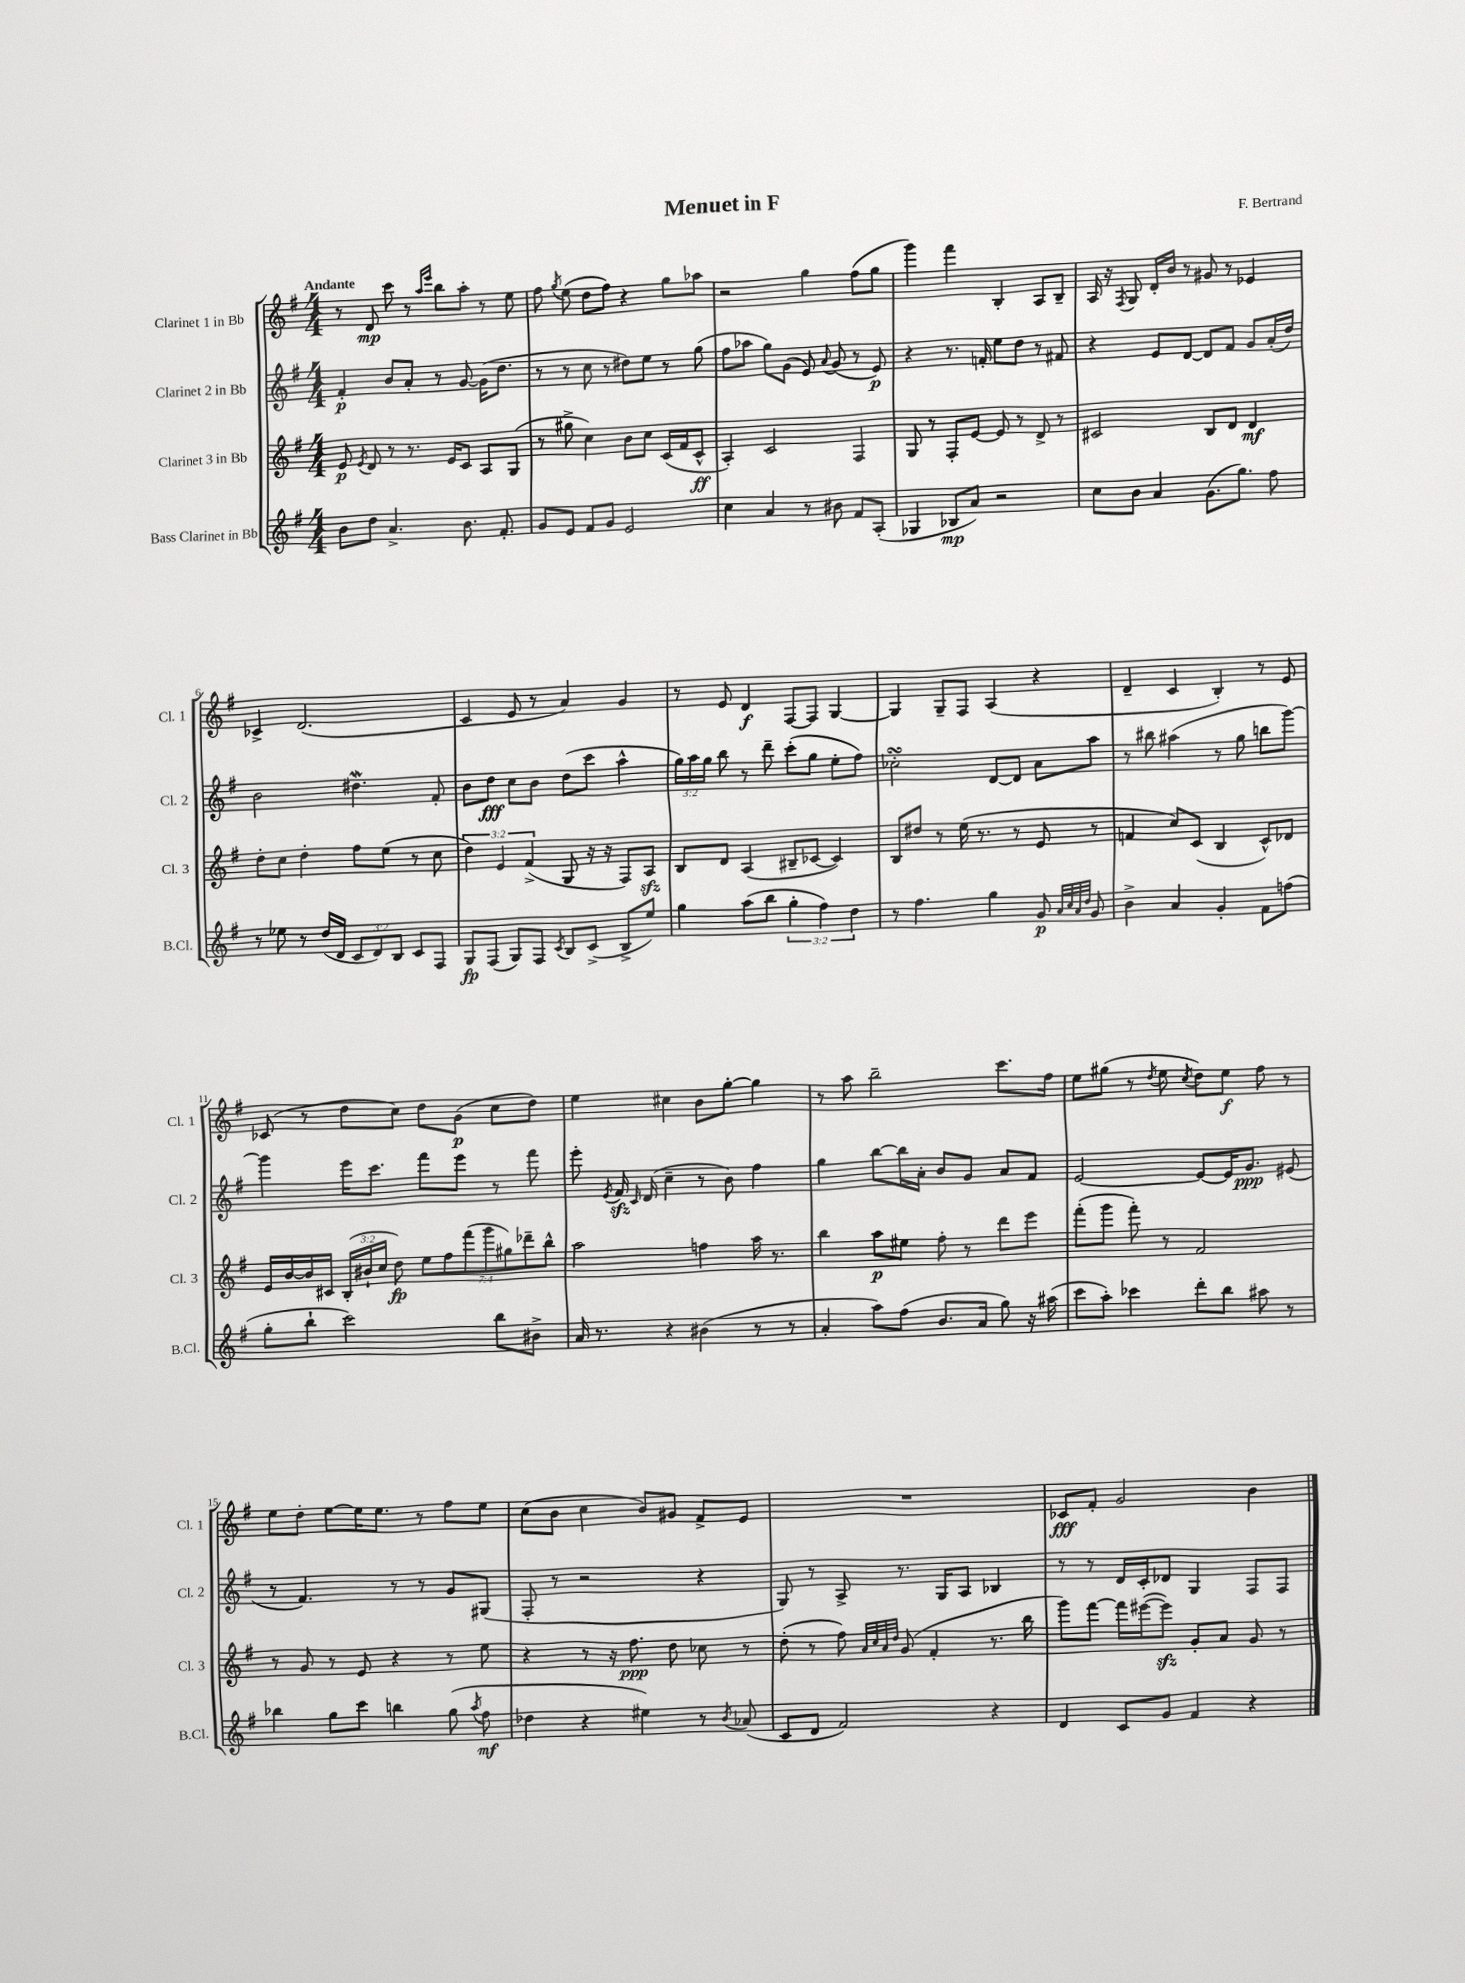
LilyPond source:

\header { title = "Menuet in F" composer = "F. Bertrand" }
<<
\new StaffGroup <<
\new Staff = "s0" \with { instrumentName = "Clarinet 1 in Bb" shortInstrumentName = "Cl. 1" } {
    \clef treble \key g \major \numericTimeSignature \time 4/4 \tempo "Andante"
    \autoBeamOff r8 d'8\mp c'''8 r8 \grace { a''16[ e'''16] } b''8[ a''8]-. r8 e''8 |
    fis''8 \acciaccatura { g''8 } e''8( d''8[ fis''8]) r4 g''8[ aes''8] |
    r2 g''4 fis''8[( g''8] |
    g'''4) fis'''4 b4-. a8[ b8]-- |
    a16 r16 \acciaccatura { fis8 } g8 d'16[-. b'16] r8 gis'8 r8 ees'4 |
    ces'4-> d'2.( |
    c'4 e'8 r8 a'4) g'4 |
    r8 e'8 d'4\f fis8[~ fis8] g4~ |
    g4 g8[-- fis8] a4( r4 |
    d'4-- c'4 b4-.) r8 e'8 |
    ces'8( r8 d''8[ c''8]) d''8[ g'8]\p( c''8[ d''8]) |
    e''4 cis''4 b'8[ g''8]~-. g''4 |
    r8 a''8 b''2-- c'''8.[ fis''16] |
    e''8[ gis''8]( r8 \acciaccatura { d''8 } e''8 \acciaccatura { c''8 } d''8[) e''8]\f fis''8 r8 |
    e''8[ d''8]-. e''8[~ e''16 e''8.] r8 fis''8[ e''8] |
    c''8[( b'8] c''4 b'8[) gis'8] fis'8[-> e'8] |
    R1 |
    ces'8[\fff fis'8]-. g'2 b'4 \bar "|." |
}
\new Staff = "s1" \with { instrumentName = "Clarinet 2 in Bb" shortInstrumentName = "Cl. 2" } {
    \clef treble \key g \major \numericTimeSignature \time 4/4 \override Staff.TupletNumber.text = #tuplet-number::calc-fraction-text
    \autoBeamOff fis'4-.\p b'8[ a'8]-. r8 g'8~ g'16[( d''8.] |
    r8 r8 c''8 r8 dis''8[) e''8] r8 g''8( |
    fis''8[ aes''8] g''8[) g'8]( e'8) \appoggiatura { a'8 } g'8( r8 e'8\p) |
    r4 r8. f'16-. e''8[ d''8] r8 fis'8 |
    r4 e'8[ d'8]~ d'8[ fis'8] g'8[ a'16-.( d''16]) |
    b'2 dis''4.\mordent fis'8-. |
    b'8[ d''8]\fff c''8[ b'8] d''8[( c'''8] a''4-^ |
    \tuplet 3/2 { g''16[) a''16 g''16] } b''8 r8 d'''8-- c'''8[-.( g''8] e''8[-. fis''8]) |
    ces''2-.\turn d'8[~ d'8] a'8[ a''8] |
    r8 bis''8 ais''4( r8 g''8 b''8[ g'''8]~) |
    g'''4 e'''16[ c'''8.] fis'''8[ e'''8] r8 fis'''8 |
    e'''8-. \acciaccatura { e'8 } fis'16\sfz \grace { c'16 } d'16( c''4-- r8 b'8) fis''4 |
    g''4 b''8[~ b''16 a'16]-. b'8[ g'8] a'8[ fis'8] |
    e'2~ e'8[~ e'16 g'8.]\ppp eis'8( |
    r8 fis'4.) r8 r8 g'8[ gis8]( |
    fis8-. r8 r2 r4 |
    g8) r8 a8-> r8. g16[ a8] bes4 |
    r8 r8 d'16[ c'16-. des'8] g4 fis8[ fis8] \bar "|." |
}
\new Staff = "s2" \with { instrumentName = "Clarinet 3 in Bb" shortInstrumentName = "Cl. 3" } {
    \clef treble \key g \major \numericTimeSignature \time 4/4 \override Staff.TupletNumber.text = #tuplet-number::calc-fraction-text
    \autoBeamOff e'8\p \acciaccatura { e'8 } d'8 r8 r8. e'16[ c'8] a8[ g8]( |
    r8 gis''8-> c''4) b'8[ c''8] c'16[( fis'16 c'8]-^\ff |
    a4-.) c'2 fis4 |
    g8 r8 fis8[-. e'8]~ e'8 r8 d'8-> r8 |
    cis'2 b8[ d'8] d'4\mf |
    d''8[-. c''8] d''4-. fis''8[ e''8]( r8 c''8 |
    \tuplet 3/2 { d''4) e'4 fis'4->( } g8 r16 r16 fis8[) a8]\sfz |
    b8[ d'8] a4( bis8[-- ces'8]~ ces'4) |
    b8[ dis''8] r8 e''16( r8. r8 e'8 r8 |
    f'4 c''8[) c'8]( b4 c'8[-^) des'8] |
    e'16[ b'16~ b'16 cis'16] \tuplet 3/2 { b16[-.( bis'16-! c''16] } d''8\fp) \tuplet 7/4 { e''8[ fis''8 fis'''8( g'''8 gis''8) des'''8-- b''8]-^ } |
    a''2 f''4 a''16 r8. |
    b''4 a''8[\p eis''8] fis''8-. r8 d'''8[ e'''8] |
    fis'''8[-.( g'''8] fis'''8-.) r8 fis'2 |
    r8 g'8 r8 e'8 r4 r8 e''8 |
    r4 r8 r16 fis''8.\ppp d''8 ces''8 r8 |
    d''8-.( r8 fis''8) \grace { a'32[ c''32 a'32 d''32] } g'8( fis'4-. r8. b''16 |
    g'''8[) fis'''8]~ fis'''16[ eis'''16~( eis'''8]\sfz) g'8[-. a'8] g'8 r8 \bar "|." |
}
\new Staff = "s3" \with { instrumentName = "Bass Clarinet in Bb" shortInstrumentName = "B.Cl." } {
    \clef treble \key g \major \numericTimeSignature \time 4/4 \override Staff.TupletNumber.text = #tuplet-number::calc-fraction-text
    \autoBeamOff b'8[ d''8] a'4.-> b'8. fis'8.-. |
    g'8[ e'8] fis'8[ g'8] e'2 |
    c''4 a'4 r8 bis'8 fis'8[ a8]-.( |
    ges4 bes8[\mp a'8]) r2 |
    c''8[ b'8] a'4 g'8.[( g''8.]) fis''8 |
    r8 ees''8 r8 d''16[( d'16] \tuplet 3/2 { c'8[ d'8) b8] } c'8[ fis8] |
    g8[\fp fis8]( g8[) fis8] \acciaccatura { c'8 } b8[ c'8]->( b8[-> e''8]) |
    g''4 a''8[( b''8] \tuplet 3/2 { g''4-. fis''4) d''4 } |
    r8 fis''4. g''4 g'8\p \grace { a'32[ c''32 a'32 d''32] } g'8 |
    b'4-> a'4 g'4-. fis'8[ f''8]( |
    g''8[-. b''8]-! c'''2) b''8[ bis'8]-> |
    a'16 r8. r4 bis'4( r8 r8 |
    a'4-. a''8[) fis''8]( b'8.[ a'16] g''8) r16 ais''16( |
    c'''8[ a''8]-.) ces'''4 d'''8[-. b''8] ais''8 r8 |
    bes''4 g''8[ c'''8] b''4 g''8( \acciaccatura { a''8 } fis''8\mf |
    des''4 r4 eis''4) r8 \acciaccatura { b'8 } aes'8( |
    c'8[ d'8] fis'2) r4 |
    d'4 c'8[ g'8] fis'4 r4 \bar "|." |
}
>>
>>
